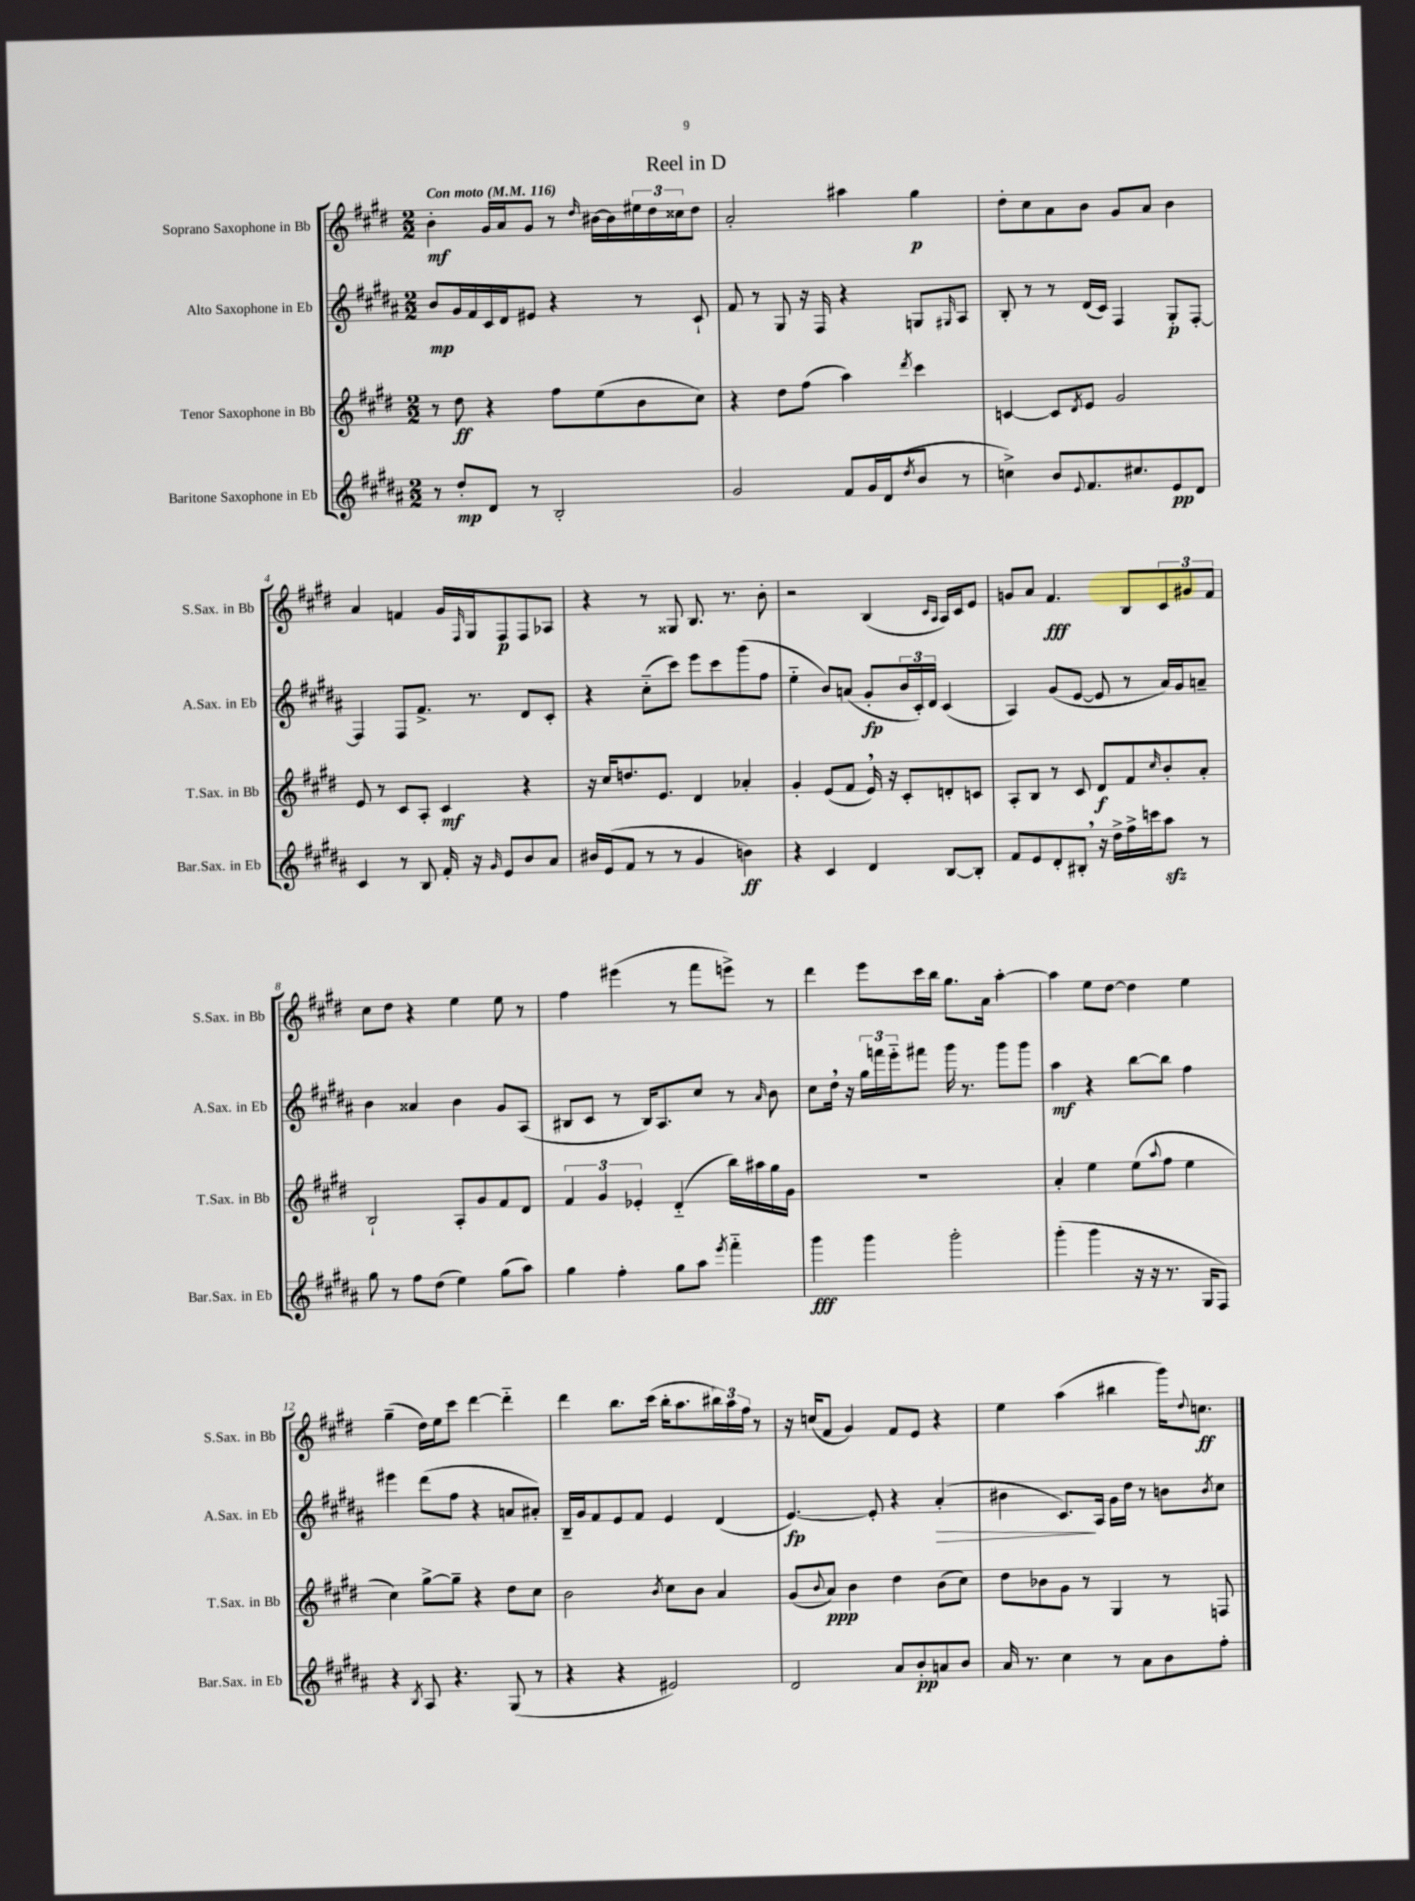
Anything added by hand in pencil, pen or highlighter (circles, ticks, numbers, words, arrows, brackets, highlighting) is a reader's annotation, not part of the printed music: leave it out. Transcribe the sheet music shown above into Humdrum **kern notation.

**kern	**kern	**kern	**kern
*staff4	*staff3	*staff2	*staff1
*clefG2	*clefG2	*clefG2	*clefG2
*k[f#c#g#d#a#]	*k[f#c#g#d#]	*k[f#c#g#d#a#]	*k[f#c#g#d#]
*M2/2	*M2/2	*M2/2	*M2/2
*MM116	*MM116	*MM116	*MM116
8r	8r	8b	4b'
8dd#'	8dd#	16g#	.
.	.	16f#	.
8d#	4r	16c#	16g#
.	.	16d#	16a
8r	.	8e#	8g#
2B'	8ff#	4r	8r
.	.	.	16qqdd#
.	(8ee	.	[16b#
.	.	.	16b#]
.	8b	8r	24ee#
.	.	.	24dd#
.	.	.	24cc##
.	8cc#)	8c#`	8dd#
=	=	=	=
2g#	4r	8f#	2a'
.	.	8r	.
.	8dd#	8G#	.
.	(8ff#	16r	.
.	.	16F#	.
8f#	4aa)	4r	4aa#
16g#	.	.	.
(16d#	.	.	.
8qdd#	8qddd#	.	.
8b	4ccc#	8G	4gg#
.	.	16qqG#	.
8r	.	8A#	.
=	=	=	=
4cc^)	[4c	8B'	8dd#'
.	.	8r	8cc#
8b	8c]	8r	8a
8qqe	8qd#	.	.
8.f#	8e	(16d#	8b
.	.	16c#)	.
.	2g#	4F#	8g#
8.cc#	.	.	.
.	.	.	8a
8e	.	8G#'	4b
8d#	.	[8F#'	.
=	=	=	=
4c#	8e	4F#]	4a
.	8r	.	.
8r	8c#	8F#	4f
8B	8A'	8.f#^	.
16f#'	4c#	.	16g#
.	.	.	16qqF#
16r	.	8.r	16G#
16qqg#	.	.	.
8e	.	.	8F#
8b	4r	8d#	8F#
8a#	.	8c#'	8A-
=	=	=	=
16b#	16r	4r	4r
(16e	16cc#	.	.
8f#	8.dd	.	.
8r	.	(8cc#'~	8r
.	8.e	.	.
8r	.	8ccc#)	8G##
4g#	4d#	8eee	8.B
.	.	8ccc#	.
.	.	.	8.r
4b)	4a-'	(8ggg#	.
.	.	8ff#	8b'
=	=	=	=
4r	4g#'	4ee'~	2r
4c#	(8e	8b)	.
.	8f#	(8a	.
4d#	16e)	8g#'	(4B
.	16r	.	.
.	8c#'	24b	.
.	.	24c#')	.
.	.	24d#	.
.	.	.	16qqc#
.	.	.	16qqA
[8B	8d'	(4c#	16A)
.	.	.	16c#
8B']	8c	.	8e
=	=	=	=
8f#	8A'	4A#)	8g
8e	8B	.	8a
8d#'	8r	(8g#	4.f#
8B#'	8c#	[8e	.
16r	8d#	8e]	.
16dd#^	.	.	.
16ff#^	8f#	8r	8B
16ccc	.	.	.
.	16qqcc#	.	.
8aa#	8b'	16a#)	12c#
.	.	16g#	.
.	.	.	12g#
8r	8a'	8a~	.
.	.	.	12f#
=	=	=	=
8gg#	2B`	4b	8cc#
8r	.	.	8dd#
8ff#	.	4a##	4r
(8dd#	.	.	.
4ee)	8A'	4b	4ee
.	8g#	.	.
(8gg#	8f#	8g#	8ee
8aa#)	8d#	(8A#	8r
=	=	=	=
4gg#	6f#	8B#	4ff#
.	.	8c#	.
.	6g#	.	.
4ff#'	.	8r	(4eee#
.	6e-'	.	.
.	.	16B#)	.
.	.	8.A#	.
8gg#	(4d#'~	.	8r
8aa#	.	8cc#	8fff#
8qeee	.	.	.
4fff#'~	16bb)	8r	8eee^)
.	16aa#	.	.
.	.	16qqa#	.
.	16gg#	8b	8r
.	16g#	.	.
=	=	=	=
4ggg#	1r	8cc#	4ddd#
.	.	16dd#	.
.	.	16r	.
4ggg#	.	24gg#	8eee
.	.	24fff	.
.	.	24eee'~	.
.	.	8fff#	16ccc#
.	.	.	16bb
2ggg#'	.	16ggg#	8.gg#
.	.	8.r	.
.	.	.	16a
.	.	8ggg#	[4aa'
.	.	8ggg#	.
=	=	=	=
(4ggg#'	4a'	4aa#	4aa]
4ggg#	4ee	4r	8ee
.	.	.	[8dd#
16r	(8ee	[8bb	4dd#]
16r	.	.	.
.	8qqaa	.	.
8.r	8ff#	8bb]	.
.	4ee	4ff#	4ee
16G#	.	.	.
8F#)	.	.	.
=	=	=	=
4r	4cc#)	4eee#	(4gg#~
8qB	.	.	.
8A#	[8gg#^	(8ddd#	16dd#)
.	.	.	16ee
4.r	8gg#~]	8ff#	8ccc#
.	4r	4r	[4ddd#
(8G#	8dd#	8a	4ddd#'~]
8r	8cc#	8a#')	.
=	=	=	=
4r	2b	16B~	4ddd#
.	.	16g#	.
.	.	8f#	.
4r	.	8e	8.bb
.	.	8f#	.
.	.	.	(16ccc#
.	8qb	.	.
2e#)	8cc#	4e	16bb'
.	.	.	8.aa
.	8b	.	.
.	4a	(4d#	24bb#)
.	.	.	24aa
.	.	.	24ff#
.	.	.	8r
=	=	=	=
2d#	(8g#	[4.e)	16r
.	.	.	(16cc
.	8qqb	.	.
.	8a)	.	8f#
.	4b	.	4g#)
.	.	8e']	.
8a#	4dd#	4r	8f#
8b'	.	.	8e
8a	(8b	(4a#'	4r
8b	8cc#)	.	.
=	=	=	=
16a#	8dd#	4b#	4ee
8.r	.	.	.
.	8b-	.	.
4cc#	8g#	8.c#)	(4aa
.	8r	.	.
.	.	16A#	.
8r	4G#	16g#	4bb#
.	.	16dd#	.
8a#	.	8r	.
8b	8r	8b	16ggg#)
.	.	.	8qqdd#
.	.	.	8.cc
.	.	8qb	.
8ff#'	8F	8cc#	.
==	==	==	==
*-	*-	*-	*-
